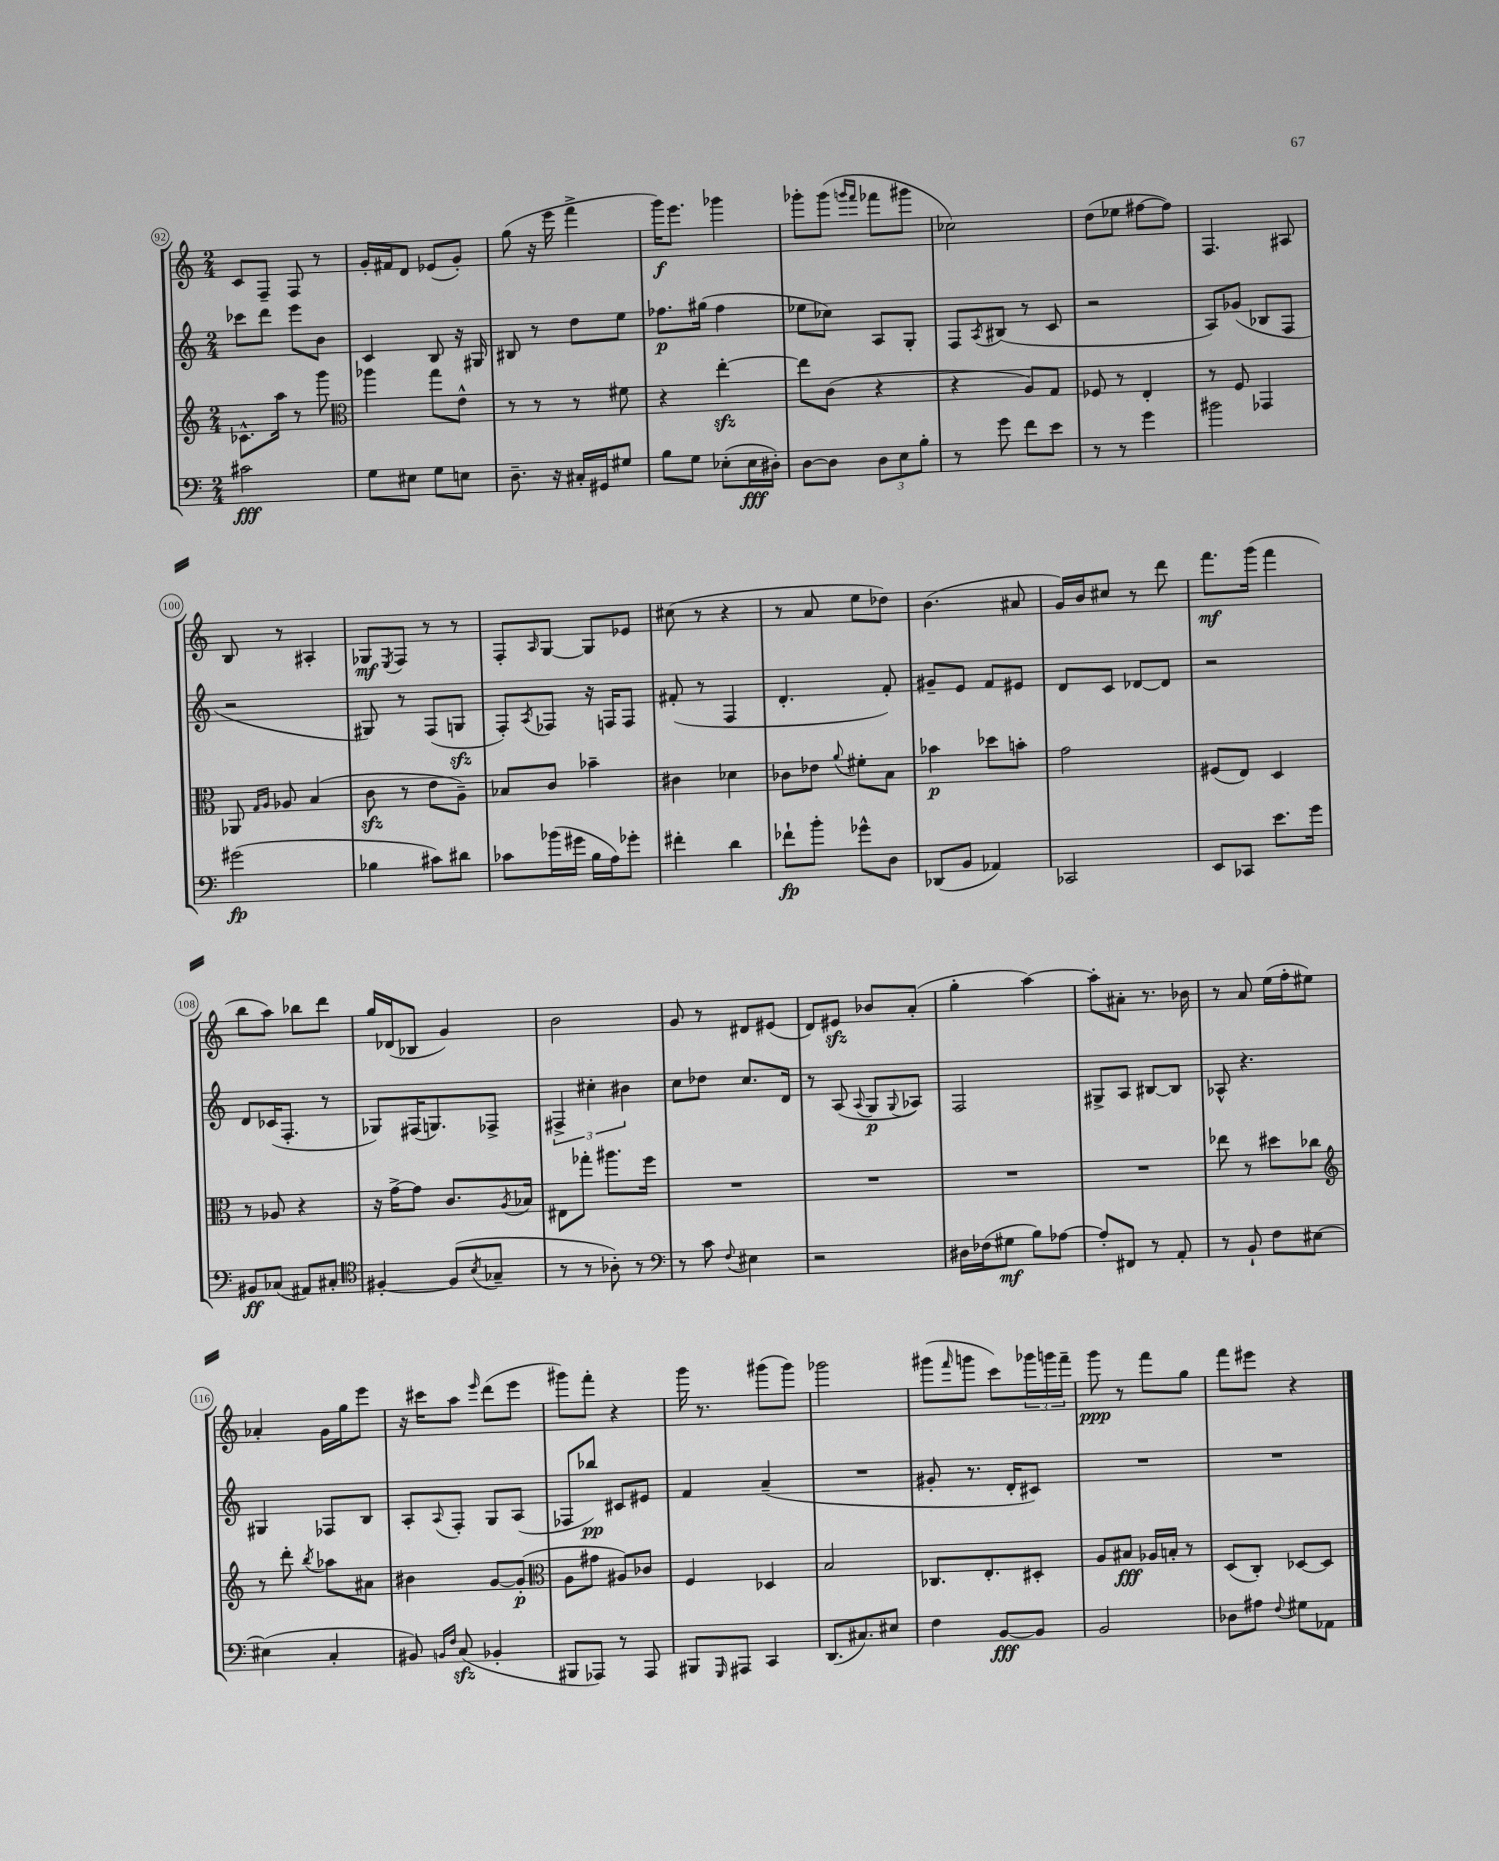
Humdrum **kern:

**kern	**kern	**kern	**kern
*staff4	*staff3	*staff2	*staff1
*clefF4	*clefG2	*clefG2	*clefG2
*k[]	*k[]	*k[]	*k[]
*M2/4	*M2/4	*M2/4	*M2/4
2c#	8.c-^^	8ccc-	8c
.	.	8ddd	8F~
.	16aa	.	.
.	8r	8eee	8F
.	8ggg	8b	8r
=	=	=	=
*	*clefC3	*	*
8G	4aa-	4c	16g'
.	.	.	16f#
8E#	.	.	8d
8G	8gg	8B	(8e-
8E	8e^^	16r	8g')
.	.	16G#	.
=	=	=	=
8.D~	8r	8B#	(8gg
.	8r	8r	16r
16r	.	.	16eee
16C#'	8r	8dd	4fff^
16GG#	.	.	.
8G#	8f#	8ee	.
=	=	=	=
8B	4r	8.ff-	16ggg)
.	.	.	8.eee
8G	.	.	.
.	.	(16gg#	.
(8E-'	[4ee'	4ff-	4ggg-
16E-	.	.	.
16D#')	.	.	.
=	=	=	=
[8D	8ee]	8ee-	8ggg-'
8D]	(8c	8cc-)	(8ggg-
.	.	.	16qqggg
.	.	.	16qqfff
12D	4r	8A	8fff-
12E	.	.	.
.	.	8G'	8ggg#
12B'	.	.	.
=	=	=	=
8r	4r	8F	2cc-)
.	.	8qA	.
8g	.	(8B#	.
8f	8A)	8r	.
8e	8G	8c	.
=	=	=	=
8r	8F-	2r	(8dd
8r	8r	.	8ee-
4g	4E'	.	[8ff#
.	.	.	8ff#])
=	=	=	=
2b#	8r	8A)	4.F
.	8F	(8g-	.
.	4GG-	8B-	.
.	.	8F	8A#
=	=	=	=
(2g#	8AA-	2r	8B
.	16qqG	.	.
.	16qqA	.	.
.	8A-	.	8r
.	(4B	.	4A#'
=	=	=	=
4B-	8c	8G#)	8G-
.	.	.	8qE
.	8r	8r	8F
8c#)	8e	(8F	8r
8d#	8A~)	8G	8r
=	=	=	=
8c-	8B-	8F')	8F'
.	.	8qA	16qqA
(16b-	8c	8F-	[8G
16g#	.	.	.
16B	4b-~	16r	8G]
16A)	.	16F	.
8g-'	.	8F	8e-
=	=	=	=
4f#'	4c#	(8f#'	(8cc#
.	.	8r	8r
4d	4d-	4F	4r
=	=	=	=
8f-`	8c-	4.d'	8r
8b'	8e-	.	8a
.	8qqa	.	.
8g-^^	8f#'	.	8ee
8D	8B	8f')	8dd-)
=	=	=	=
(8DD-	4b-	8g#~	(4.b
8BB	.	8e	.
4AA-)	8dd-	8f	.
.	8b'	8e#	8a#
=	=	=	=
2CC-	2g	8d	16g)
.	.	.	16b
.	.	8c	8cc#
.	.	[8d-	8r
.	.	8d-]	8ddd
=	=	=	=
8EE	(8F#	2r	8.fff
8CC-	8E)	.	.
.	.	.	(16ggg
8.e	4D	.	4fff
16g	.	.	.
=	=	=	=
8BB#	8r	8d	8bb
(8C-	8A-	(16c-	8aa)
.	.	8.F'	.
8AA#)	4r	.	8bb-
8C#'	.	8r	8ddd
=	=	=	=
*clefC4	*	*	*
[4F#'	16r	8G-)	16gg
.	[16g^	.	(16d-
.	8g]	(16F#	8B-
.	.	8.G)	.
(8F#]	8.c	.	4g)
8qB	.	.	.
8G-~	.	8F-^	.
.	8qA	.	.
.	16B-	.	.
=	=	=	=
8r	8E#	6F#^	2b
8r	8gg-'	.	.
.	.	6cc#'	.
8A-')	8.aa#	.	.
.	.	6b#	.
8r	.	.	.
.	16ff	.	.
=	=	=	=
*clefF4	*	*	*
8r	2r	8cc	8g
8c	.	8dd-	8r
8qqF	.	.	.
4E#	.	8.cc	8d#
.	.	.	(8e#
.	.	16d	.
=	=	=	=
2r	2r	8r	8d)
.	.	(8A	8e#
.	.	8qqA	.
.	.	8G	8b-
.	.	8qqG	.
.	.	8A-)	(8a'
=	=	=	=
16D#	2r	2F	4gg'
(16F-	.	.	.
8G#	.	.	.
8B)	.	.	[4aa)
[8A-	.	.	.
=	=	=	=
8A-']	2r	8G#^	8aa']
8FF#	.	8A	8a#'
8r	.	[8B#	8.r
8AA'	.	8B#]	.
.	.	.	16b-
=	=	=	=
8r	8ee-	8A-^^	8r
8BB`	8r	4.r	8a
8F	8dd#	.	(16ee
.	.	.	16ff'
[8E#	8cc-	.	8ee#)
=	=	=	=
*	*clefG2	*	*
(4E#]	8r	4G#	4a-'
.	8ddd'	.	.
.	8qbb	.	.
4C'	8aa-	8F-	16g
.	.	.	16gg
.	8a#	8B	8eee
=	=	=	=
8BB#)	4b#	8A'	16r
.	.	.	16ccc#
16qqBB	.	.	.
16qqF	.	8qqA	.
(8C	.	8F'	8aa
.	.	.	16qqeee
4BB-'	[8g	8G	(8ddd
.	(8g']	(8A	8eee
=	=	=	=
*	*clefC3	*	*
8BBB#	8A	8F-	8ggg#)
8AAA-)	8g#	8bb-)	8fff'
8r	8A#)	8c#	4r
8AAA-	8c-	8e#	.
=	=	=	=
8BBB#	4F	4f	16ggg
.	.	.	8.r
16qqGGG	.	.	.
8AAA#	.	.	.
4CC	4D-	(4a~	(8ggg#
.	.	.	8ggg#)
=	=	=	=
(8.DD	2B	2r	2ggg-
8.C#)	.	.	.
8E#	.	.	.
=	=	=	=
4F	8.C-	8g#'	(8ggg#
.	.	.	16qqfff
.	.	8.r	8ggg
.	8.E'	.	.
[8BB	.	.	8ccc)
.	.	16d'	.
8BB]	8D#'	8c#)	24ggg-
.	.	.	24ggg
.	.	.	24fff~
=	=	=	=
2BB	8A	2r	8ggg
.	8B#	.	8r
.	16A-	.	8fff
.	16B'	.	.
.	8r	.	8gg
=	=	=	=
8D-	(8D	2r	8fff
8A#	8C')	.	8eee#
8qqF	.	.	.
8G#	[8D-	.	4r
8AA-	8D-]	.	.
==	==	==	==
*-	*-	*-	*-
